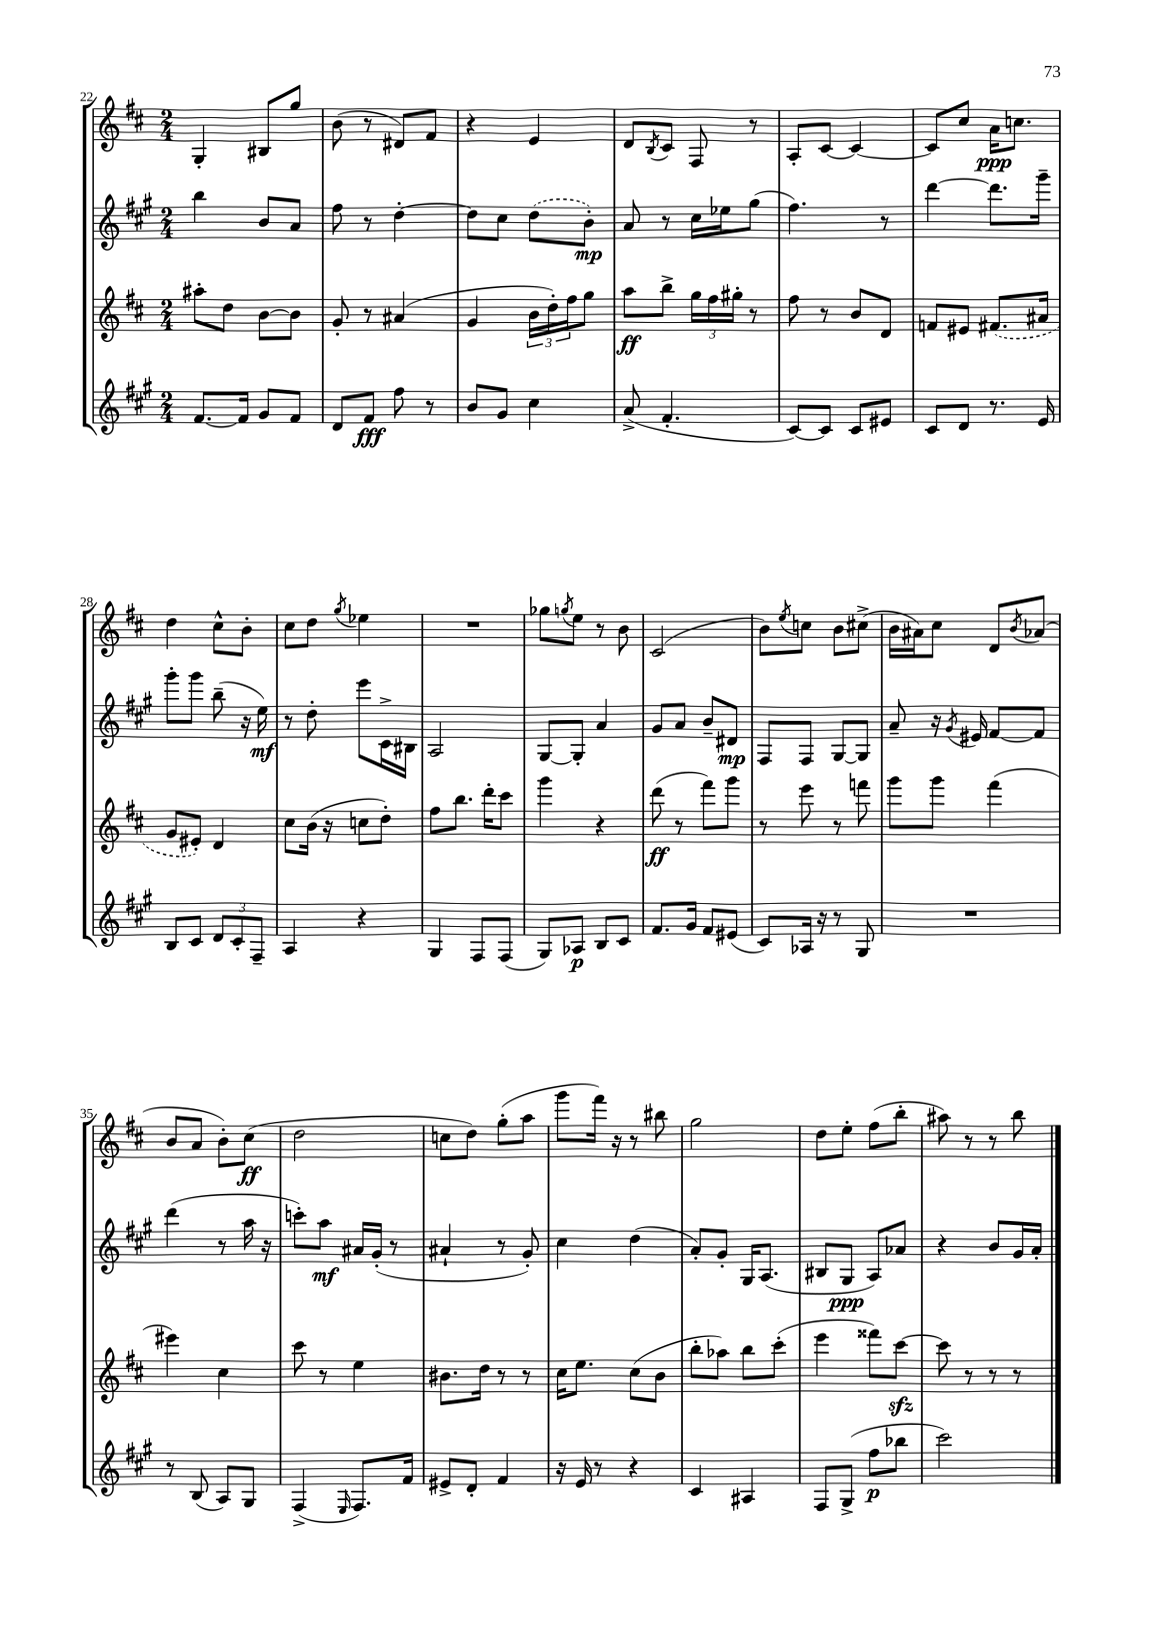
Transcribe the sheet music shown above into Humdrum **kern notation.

**kern	**kern	**kern	**kern
*staff4	*staff3	*staff2	*staff1
*clefG2	*clefG2	*clefG2	*clefG2
*k[f#c#g#]	*k[f#c#]	*k[f#c#g#]	*k[f#c#]
*M2/4	*M2/4	*M2/4	*M2/4
[8.f#	8aa#'	4bb	4G'
.	8dd	.	.
16f#]	.	.	.
8g#	[8b	8b	8B#
8f#	8b]	8a	8gg
=	=	=	=
8d	8g'	8ff#	(8b
8f#	8r	8r	8r
8ff#	(4a#	[4dd'	8d#)
8r	.	.	8f#
=	=	=	=
8b	4g	8dd]	4r
8g#	.	8cc#	.
4cc#	24b	(8dd	4e
.	24dd')	.	.
.	24ff#	.	.
.	8gg	8b')	.
=	=	=	=
(8a^	8aa	8a	8d
.	.	.	8qB
4.f#'	8bb^	8r	8c#
.	24gg	16cc#	8F#
.	24ff#	.	.
.	.	16ee-	.
.	24gg#'	.	.
.	8r	(8gg#	8r
=	=	=	=
[8c#)	8ff#	4.ff#)	8A'
8c#]	8r	.	[8c#
8c#	8b	.	4c#_
8e#	8d	8r	.
=	=	=	=
8c#	8f	[4ddd	8c#]
8d	8e#	.	8cc#
8.r	(8.f#	8.ddd]	16a
.	.	.	8.cc
16e	16a#	16ggg#~	.
=	=	=	=
8B	8g	8ggg#'	4dd
8c#	8e#')	8ggg#	.
12d	4d	(8bb~	8cc#^^
12c#'	.	.	.
.	.	16r	8b'
12F#~	.	.	.
.	.	16ee)	.
=	=	=	=
4A	8cc#	8r	8cc#
.	(16b	8dd'	8dd
.	16r	.	.
.	.	.	8qgg
4r	8cc	8eee	4ee-
.	8dd')	16c#^	.
.	.	16B#	.
=	=	=	=
4G#	8ff#	2A	2r
.	8.bb	.	.
8F#	.	.	.
.	16ddd'	.	.
(8F#	8ccc#	.	.
=	=	=	=
8G#)	4ggg	[8G#	8gg-
.	.	.	8qgg
8A-	.	8G#']	8ee
8B	4r	4a	8r
8c#	.	.	8b
=	=	=	=
8.f#	(8ddd	8g#	(2c#
.	8r	8a	.
16g#	.	.	.
8f#	8fff#)	8b~	.
(8e#	8ggg	8d#	.
=	=	=	=
8c#)	8r	8F#	8b)
.	.	.	8qee
16A-	8eee	8F#	8cc
16r	.	.	.
8r	8r	[8G#	8b
8G#	8fff	8G#]	(8cc#^
=	=	=	=
2r	8ggg	8a~	16b
.	.	.	16a#)
.	8ggg	16r	8cc#
.	.	8qg#	.
.	.	16e#	.
.	(4fff#	[8f#	8d
.	.	.	8qb
.	.	8f#]	(8a-
=	=	=	=
8r	4eee#)	(4ddd	8b
(8B	.	.	8a
8A)	4cc#	8r	8b')
8G#	.	16aa	(8cc#
.	.	16r	.
=	=	=	=
(4F#^	8ccc#	8ccc')	2dd
.	8r	8aa	.
16qqE	.	.	.
8.F#)	4ee	16a#	.
.	.	(16g#'	.
.	.	8r	.
16f#	.	.	.
=	=	=	=
8e#^	8.b#	4a#`	8cc
8d'	.	.	8dd)
.	16dd	.	.
4f#	8r	8r	(8gg'
.	8r	8g#')	8aa
=	=	=	=
16r	16cc#	4cc#	8ggg
16e	8.ee	.	.
8r	.	.	16fff#)
.	.	.	16r
4r	(8cc#	(4dd	8r
.	8b	.	8bb#
=	=	=	=
4c#	8bb'	8a')	2gg
.	8aa-)	8g#'	.
4A#	8bb	16G#	.
.	.	(8.A	.
.	(8ccc#'	.	.
=	=	=	=
8F#	4eee	8B#	8dd
(8G#^	.	8G#	8ee'
8ff#	8fff##)	8A)	(8ff#
8bb-	[8ccc#	8a-	8bb'
=	=	=	=
2ccc#)	8ccc#]	4r	8aa#)
.	8r	.	8r
.	8r	8b	8r
.	8r	16g#	8bb
.	.	16a'	.
==	==	==	==
*-	*-	*-	*-
